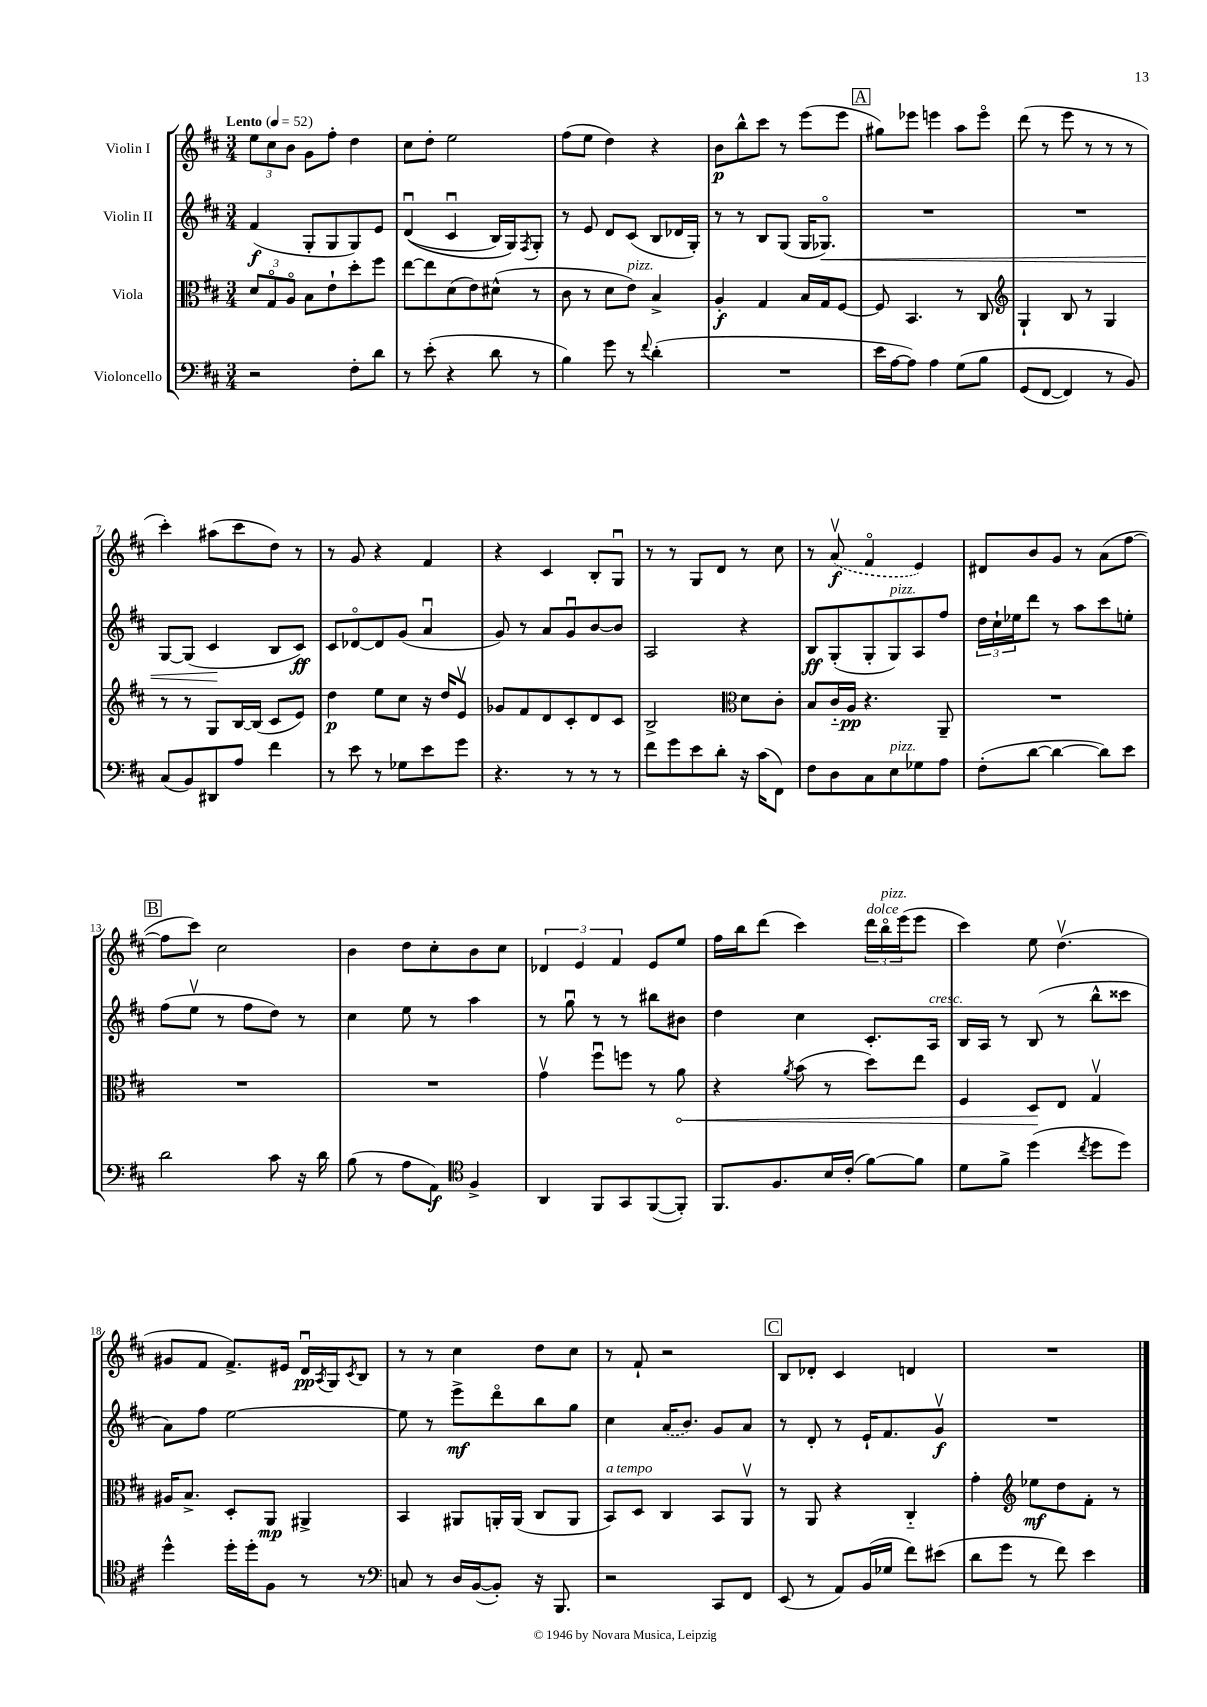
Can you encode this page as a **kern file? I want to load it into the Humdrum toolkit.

**kern	**dynam	**kern	**dynam	**kern	**dynam	**kern	**dynam
*part4	*part4	*part3	*part3	*part2	*part2	*part1	*part1
*staff4	*staff4	*staff3	*staff3	*staff2	*staff2	*staff1	*staff1
*I"Violoncello	*	*I"Viola	*	*I"Violin II	*	*I"Violin I	*
*clefF4	*	*clefC3	*	*clefG2	*	*clefG2	*
*k[f#c#]	*	*k[f#c#]	*	*k[f#c#]	*	*k[f#c#]	*
*M3/4	*	*M3/4	*	*M3/4	*	*M3/4	*
*MM52	*	*MM52	*	*MM52	*	*MM52	*
=1	=1	=1	=1	=1	=1	=1	=1
!	!	!	!	!	!	!LO:TX:a:B:t=Lento	!
2r	.	12d/L	.	(4f#/	f	12ee\L	.
.	.	12G/	.	.	.	12cc#\	.
.	.	12A/J	.	.	.	12b\J	.
.	.	8B\L	.	8G'/L	.	8g\L	.
.	.	8e`\	.	8G/	.	8ff#'\J	.
8F#'\L	.	8dd'\	.	8G/)	.	4dd\	.
8d\J	.	8ff#\J	.	8e/J	.	.	.
=2	=2	=2	=2	=2	=2	=2	=2
8r	.	[8ee\L	.	((4du/	.	8cc#\L	.
(8e'\	.	8ee\]	.	.	.	8dd'\J	.
4r	.	(8d\	.	4c#u/	.	2ee\	.
.	.	8e\)	.	.	.	.	.
8d\	.	(8d#X^^\J	.	16B/LL)	.	.	.
.	.	.	.	16G/J)	.	.	.
.	.	.	.	8qF#/	.	.	.
8r	.	8r	.	8G'/J	.	.	.
=3	=3	=3	=3	=3	=3	=3	=3
4B\)	.	8c#\	.	8r	.	(8ff#\L	.
.	.	8r	.	8e/	.	8ee\J	.
8g\	.	8d\L	.	8d/L	.	4dd\)	.
!	!	!LO:TX:a:i:t=pizz.	!	!	!	!	!
8r	.	8e\J)	.	(8c#/J	.	.	.
8qqf#/	.	.	.	.	.	.	.
(4d'\	.	4B^/	.	8B/L	.	4r	.
.	.	.	.	16d-X/L	.	.	.
.	.	.	.	16G'/JJ)	.	.	.
=4	=4	=4	=4	=4	=4	=4	=4
2.r	.	4A'/	f	8r	.	8b\L	p
.	.	.	.	8r	.	8bb^^\	.
.	.	4G/	.	8B/L	.	8ccc#\J	.
.	.	.	.	(8G/J	.	8r	.
.	.	16B/LL	.	16G/KL	.	(8eee\L	.
!	!	!	!	!	!LO:HP:b	!	!
.	.	16G/J	.	8.G-X/J)	<	.	.
.	.	[8F#/J	.	.	.	8eee\J	.
!!LO:REH:place=s1:t=A
=5	=5	=5	=5	=5	=5	=5	=5
16e\LL	.	8F#/]	.	2.r	.	8gg#X\L)	.
[16A\J	.	.	.	.	.	.	.
8A\J])	.	4.BB/	.	.	.	8eee-X\J	.
4A\	.	.	.	.	.	4eeen\	.
(8G\L	.	8r	.	.	.	8aa\L	.
8B\J	.	8C#/	.	.	.	8eee\J	.
=6	=6	=6	=6	=6	=6	=6	=6
*	*	*clefG2	*	*	*	*	*
(8GG/L	.	4G`/	.	2.r	.	(8ddd\	.
[8FF#/J	.	.	.	.	.	8r	.
4FF#/])	.	8B/	.	.	.	8eee\	.
.	.	8r	.	.	.	8r	.
8r	.	4G/	.	.	.	8r	.
8BB/)	.	.	.	.	.	8r	.
!!LO:LB:g=z
=7	=7	=7	=7	=7	=7	=7	=7
(8C#/L	.	8r	.	[8G/L	.	4ccc#'\)	.
8BB/)	.	8r	.	(8G/J]	.	.	.
8DD#X/	.	8G/L	.	4c#/	.	(8aa#X\L	.
8A/J	.	[16B/L	.	.	.	8ccc#\	.
.	.	(16B/JJ]	.	.	.	.	.
4f#\	.	8c#/L	.	8B/L	[	8dd\J)	.
.	.	8e/J)	.	8c#/J)	ff	8r	.
=8	=8	=8	=8	=8	=8	=8	=8
8r	.	4dd\	p	8c#/L	.	8r	.
8e\	.	.	.	[8d-X/	.	8g/	.
8r	.	8ee\L	.	8d-/]	.	4r	.
8G-X\L	.	8cc#\J	.	(8g/J	.	.	.
8e\	.	16r	.	4au/	.	4f#/	.
.	.	16dd/KL	.	.	.	.	.
8g\J	.	8ev/J	.	.	.	.	.
=9	=9	=9	=9	=9	=9	=9	=9
4.r	.	8g-X/L	.	8g/)	.	4r	.
.	.	8f#/	.	8r	.	.	.
.	.	8d/	.	8a/L	.	4c#/	.
8r	.	8c#'/	.	8gu/	.	.	.
8r	.	8d/	.	[8b/	.	8B'/L	.
8r	.	8c#/J	.	8b/J]	.	8Gu/J	.
=10	=10	=10	=10	=10	=10	=10	=10
8f#\L	.	2B^/	.	2A/	.	8r	.
8g\	.	.	.	.	.	8r	.
8e\	.	.	.	.	.	8G/L	.
8d'\J	.	.	.	.	.	8d/J	.
*	*	*clefC3	*	*	*	*	*
16r	.	8d\L	.	4r	.	8r	.
(16c#\KL	.	.	.	.	.	.	.
8FF#\J)	.	8c#'\J	.	.	.	8cc#\	.
=11	=11	=11	=11	=11	=11	=11	=11
8F#\L	.	8B/L	.	8B/L	ff	8r	.
8D\	.	16c#/L	.	(8G'/	.	(8av/	f
.	.	16A/JJ	pp	.	.	.	.
8C#\	.	4.r	.	8G'/	.	4f#/	.
!	!	!	!	!LO:TX:a:i:t=pizz.	!	!	!
!LO:TX:a:i:t=pizz.	!	!	!	!	!	!	!
8E\	.	.	.	8G/)	.	.	.
8G-X\	.	.	.	8A/	.	4e/)	.
8A\J	.	8AA~/	.	8ff#/J	.	.	.
=12	=12	=12	=12	=12	=12	=12	=12
(8F#'\L	.	2.r	.	24dd\LL	.	8d#X/L	.
.	.	.	.	24cc#`\	.	.	.
.	.	.	.	24ee-X\J	.	.	.
[8d\J	.	.	.	8ddd\J	.	8b/	.
4d\_	.	.	.	8r	.	8g/J	.
.	.	.	.	8aa\L	.	8r	.
8d\L])	.	.	.	8ccc#\	.	(8a\L	.
8e\J	.	.	.	8een'\J	.	[8ff#\J	.
!!LO:LB:g=z
!!LO:REH:place=s1:t=B
=13	=13	=13	=13	=13	=13	=13	=13
2d\	.	2.r	.	(8ff#\L	.	8ff#\L]	.
.	.	.	.	8eev\J	.	8ccc#\J)	.
.	.	.	.	8r	.	2cc#\	.
.	.	.	.	8ff#\L	.	.	.
8c#\	.	.	.	8dd\J)	.	.	.
16r	.	.	.	8r	.	.	.
16d\	.	.	.	.	.	.	.
=14	=14	=14	=14	=14	=14	=14	=14
(8B\	.	2.r	.	4cc#\	.	4b\	.
8r	.	.	.	.	.	.	.
8A\L	.	.	.	8ee\	.	8dd\L	.
8AA\J)	f	.	.	8r	.	8cc#'\	.
*clefC4	*	*	*	*	*	*	*
4F#^/	.	.	.	4aa\	.	8b\	.
.	.	.	.	.	.	8cc#\J	.
=15	=15	=15	=15	=15	=15	=15	=15
4AA/	.	4gv\	.	8r	.	6d-X/	.
.	.	.	.	8ggu\	.	.	.
.	.	.	.	.	.	6e/	.
8FF#/L	.	8ff#u\L	.	8r	.	.	.
.	.	.	.	.	.	6f#/	.
8GG/	.	8ffn\J	.	8r	.	.	.
([8FF#/	.	8r	.	8bb#X\L	.	8e/L	.
!	!	!	!LO:HP:b	!	!	!	!
8FF#'/J])	.	8a\	<	8b#X\J	.	8ee/J	.
=16	=16	=16	=16	=16	=16	=16	=16
8.FF#/L	.	4r	.	4dd\	.	16ff#\LL	.
.	.	.	.	.	.	16bb\J	.
.	.	.	.	.	.	(8ddd\J	.
8.F#/	.	.	.	.	.	.	.
.	.	8qa/	.	.	.	.	.
.	.	(8b\	.	4cc#\	.	4ccc#\)	.
16B/L	.	8r	.	.	.	.	.
(16c#'/JJ	.	.	.	.	.	.	.
!	!	!	!	!	!	!LO:TX:a:i:t=dolce	!
[8f#\L)	.	8dd\L)	.	8.c#'/L	.	24ddd\LL	.
!	!	!	!	!	!	!LO:TX:a:i:t=pizz.	!
.	.	.	.	.	.	24bb\	.
.	.	.	.	.	.	(24eee\J	.
8f#\J]	.	8ee\J	.	.	.	8eee\J	.
!	!	!	!	!LO:TX:a:i:t=cresc.	!	!	!
.	.	.	.	16A/Jk	.	.	.
=17	=17	=17	=17	=17	=17	=17	=17
8d\L	.	4F#/	.	16B/LL	.	4ccc#\)	.
.	.	.	.	16A/JJ	.	.	.
8f#^\J	.	.	.	8r	.	.	.
(4dd\	.	8D/L	.	(8B/	.	8ee\	.
.	.	8E/J	[	8r	.	(4.ddv\	.
8qcc#/	.	.	.	.	.	.	.
8dd\L	.	4Gv/	.	8bb^^\L	.	.	.
8dd\J)	.	.	.	8ccc##X\J	.	.	.
!!LO:LB:g=z
=18	=18	=18	=18	=18	=18	=18	=18
4dd^^\	.	16A#X/KL	.	8a\L)	.	8g#X/L	.
.	.	8.B^/J	.	.	.	.	.
.	.	.	.	8ff#\J	.	8f#/J	.
16dd'\LL	.	8D'/L	.	[2ee\	.	8.f#^/L)	.
16dd'\J	.	.	.	.	.	.	.
8F#\J	.	8AA/J	mp	.	.	.	.
.	.	.	.	.	.	16e#X/Jk	.
8r	.	4AA#X^/	.	.	.	16du/LL	pp
.	.	.	.	.	.	8qA/	.
.	.	.	.	.	.	16G/J	.
.	.	.	.	.	.	8qc#/	.
8r	.	.	.	.	.	8B/J	.
=19	=19	=19	=19	=19	=19	=19	=19
*clefF4	*	*	*	*	*	*	*
8Cn/	.	4BB/	.	8ee\]	.	8r	.
8r	.	.	.	8r	.	8r	.
16D/LL	.	8AA#X/L	.	8eee^\L	mf	4cc#\	.
([16BB/J	.	.	.	.	.	.	.
8BB'/J])	.	16AAn'/L	.	8ddd\	.	.	.
.	.	(16AA/JJ	.	.	.	.	.
16r	.	8C#/L	.	8bb\	.	8dd\L	.
8.BBB/	.	.	.	.	.	.	.
.	.	8AA/J	.	8gg\J	.	8cc#\J	.
=20	=20	=20	=20	=20	=20	=20	=20
!	!	!LO:TX:a:i:t=a tempo	!	!	!	!	!
2r	.	8BB/L)	.	4cc#\	.	8r	.
.	.	8D/J	.	.	.	8f#`/	.
.	.	4C#/	.	(16a/KL	.	2r	.
.	.	.	.	8.b/J)	.	.	.
8CC#/L	.	8BB/L	.	8g/L	.	.	.
8FF#/J	.	8AAv/J	.	8a/J	.	.	.
!!LO:REH:place=s1:t=C
=21	=21	=21	=21	=21	=21	=21	=21
(8EE/	.	8r	.	8r	.	8B/L	.
8r	.	8AA/	.	8d'/	.	8d-X'/J	.
8AA/L)	.	4r	.	8r	.	4c#/	.
(16BB/L	.	.	.	16e`/KL	.	.	.
16G-X/JJ	.	.	.	8.f#/	.	.	.
8f#\L)	.	4C#/	.	.	.	4dn/	.
(8e#X\J	.	.	.	8gv/J	f	.	.
=22	=22	=22	=22	=22	=22	=22	=22
8d\L	.	4g'\	.	2.r	.	2.r	.
8g\J	.	.	.	.	.	.	.
*	*	*clefG2	*	*	*	*	*
8r	.	8ee-X\L	mf	.	.	.	.
8f#\)	.	8dd\	.	.	.	.	.
4e\	.	8f#'\J	.	.	.	.	.
.	.	8r	.	.	.	.	.
==	==	==	==	==	==	==	==
*-	*-	*-	*-	*-	*-	*-	*-
